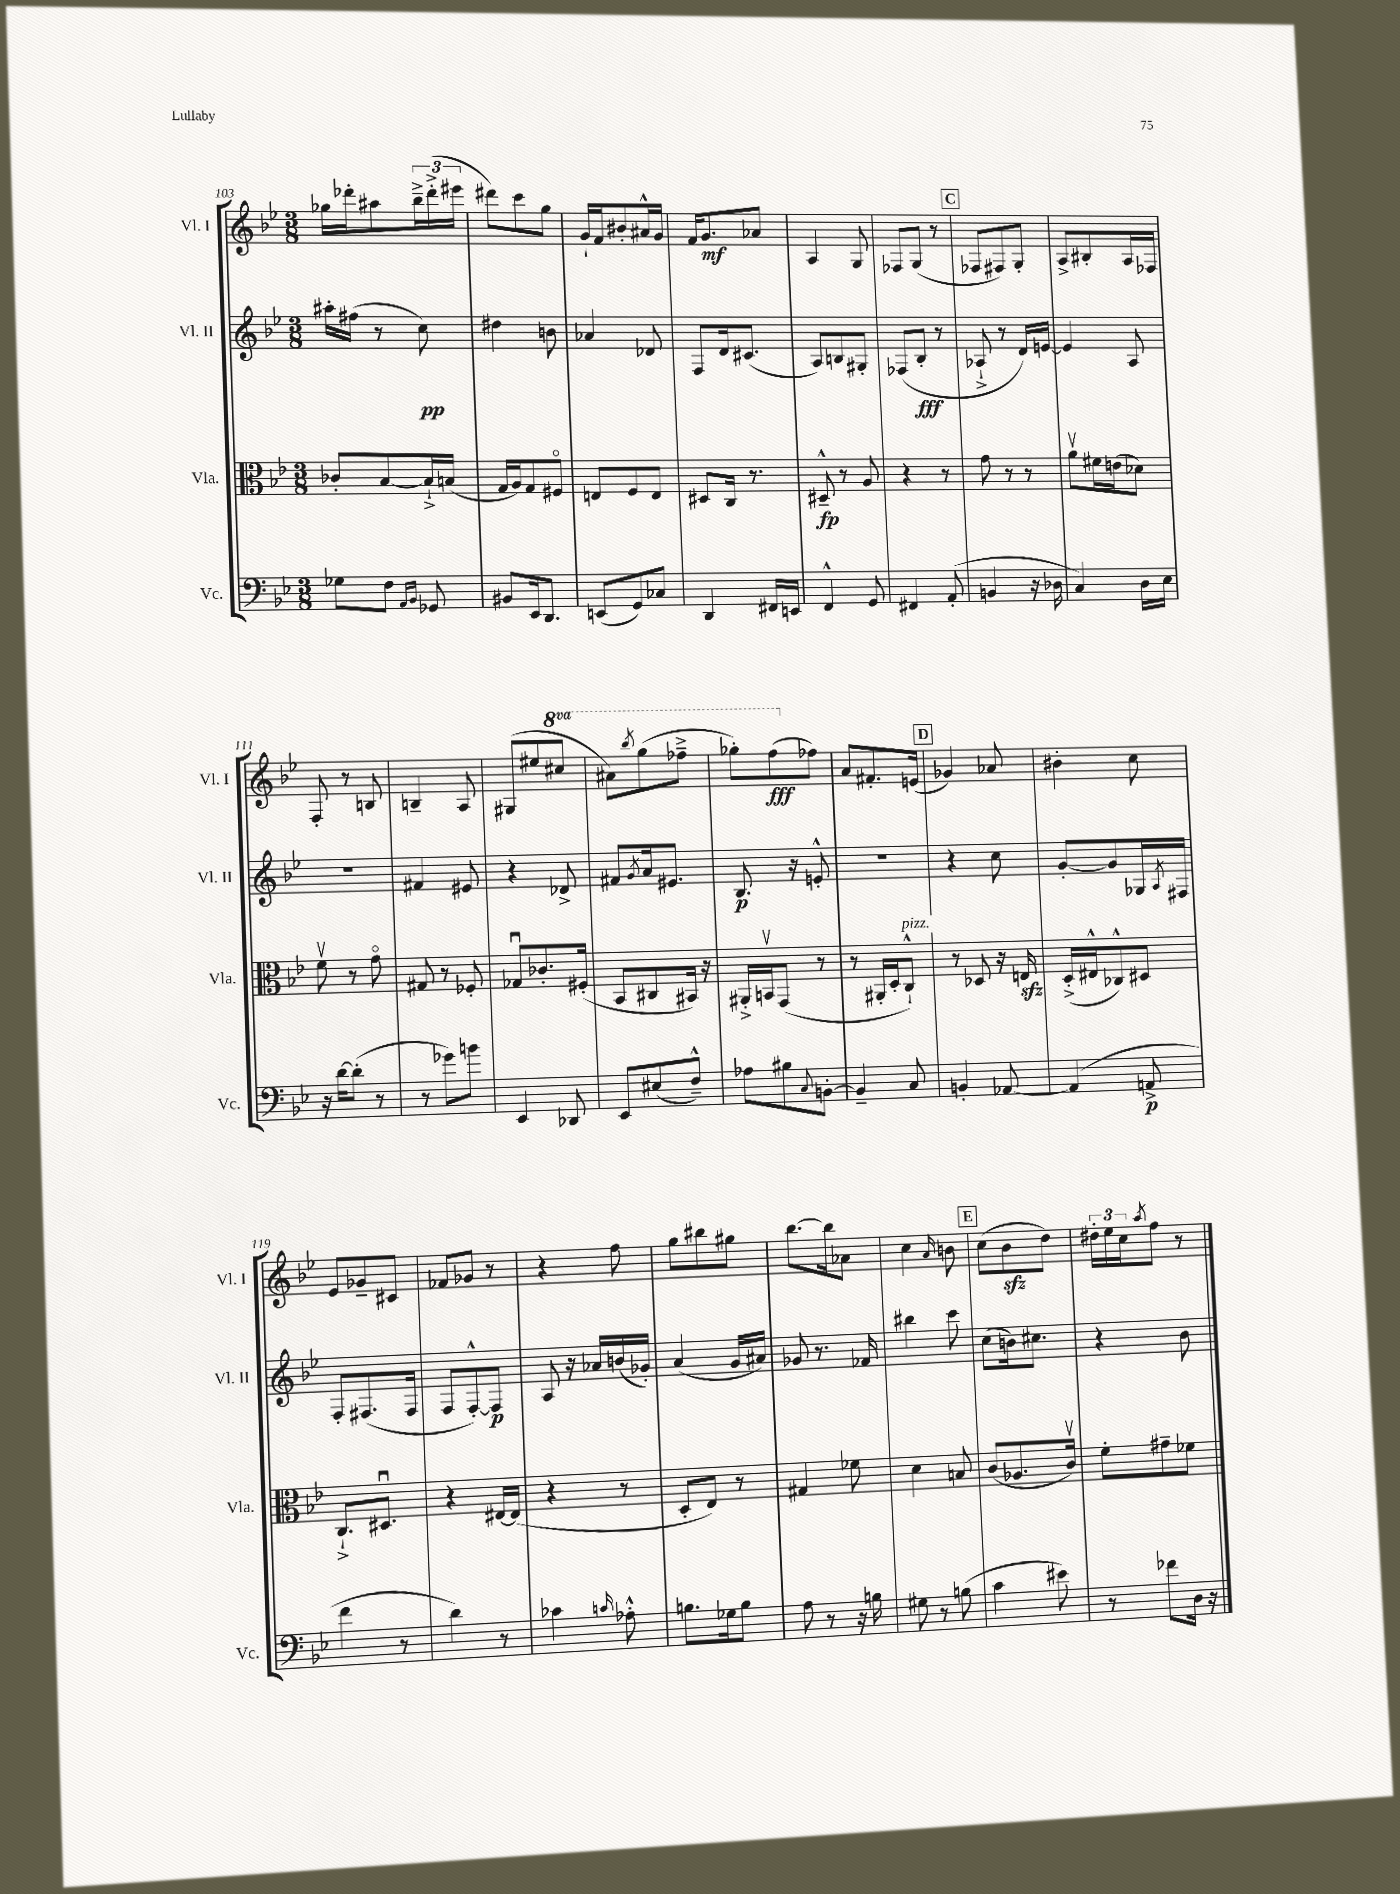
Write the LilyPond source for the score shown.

<<
\new StaffGroup <<
\new Staff = "s0" \with { instrumentName = "Vl. I" shortInstrumentName = "Vl. I" } {
    \clef treble \key bes \major \numericTimeSignature \time 3/8 \set Staff.ottavationMarkups = #ottavation-simple-ordinals
    ges''16 des'''16-. ais''8 \tuplet 3/2 { bes''16---> des'''16-.->( eis'''16 } |
    dis'''8) c'''8 g''8 |
    g'16-! f'16 bis'8-. ais'16-^ g'16 |
    f'16 g'8.\mf aes'8 |
    a4 g8 |
    fes8 g8( r8 |
    \mark \markup { \box "C" } fes8 fis8) g8-. |
    a8-> bis8-. a16 fes16 |
    f8-. r8 b8 |
    b4-- a8 |
    gis8( eis''8 \ottava #1 cis'''8 |
    ais''8) \acciaccatura { bes'''8 } g'''8( fes'''8---> |
    ges'''8-.) f'''8\fff( \ottava #0 fes''8) |
    a'8 fis'8.-. e'16( |
    \mark \markup { \box "D" } ges'4) aes'8 |
    bis'4-. c''8 |
    ees'8 ges'8-- cis'8 |
    fes'8 ges'8 r8 |
    r4 f''8 |
    g''8 bis''8 gis''8 |
    bes''8.~ bes''16 aes'8 |
    c''4 \grace { a'16 } b'8 |
    \mark \markup { \box "E" } c''8( bes'8\sfz d''8) |
    \tuplet 3/2 { dis''16-. ees''16 c''16 } \acciaccatura { a''8 } f''8 r8 \bar "|." |
}
\new Staff = "s1" \with { instrumentName = "Vl. II" shortInstrumentName = "Vl. II" } {
    \clef treble \key bes \major \numericTimeSignature \time 3/8
    ais''16-. fis''16( r8 c''8\pp) |
    dis''4 b'8 |
    aes'4 des'8 |
    f8 d'16 cis'8.( |
    a8) b8 gis8-. |
    fes8( bes8-.\fff r8 |
    \mark \markup { \box "C" } aes8-!-> r8 d'16) e'16~ |
    e'4 a8 |
    R4. |
    fis'4 eis'8 |
    r4 des'8-> |
    fis'8 \acciaccatura { g'8 } a'16 eis'8. |
    bes8.\p r16 e'8-.-^ |
    R4. |
    \mark \markup { \box "D" } r4 c''8 |
    g'8~-. g'8 ges16 \acciaccatura { a8 } fis16 |
    f8-. fis8.( fis16 |
    f8 f8~-.-^) f8\p |
    a8 r16 aes'16 b'16( ges'16-.) |
    a'4( g'16 ais'16) |
    ges'8 r8. fes'16 |
    bis''4 c'''8 |
    \mark \markup { \box "E" } c''8( b'16) cis''8. |
    r4 bes'8 \bar "|." |
}
\new Staff = "s2" \with { instrumentName = "Vla." shortInstrumentName = "Vla." } {
    \clef alto \key bes \major \numericTimeSignature \time 3/8
    ces'8-. bes8~ bes16-!-> b16( |
    g16 a16) g8 fis8\flageolet |
    e8 f8 e8 |
    dis8 c16 r8. |
    dis8---^\fp r8 a8 |
    r4 r8 |
    \mark \markup { \box "C" } g'8 r8 r8 |
    a'8\upbow fis'16 e'16( des'8) |
    f'8\upbow r8 g'8\flageolet |
    gis8 r8 fes8-. |
    ges8\downbow ces'8.-. fis16-.( |
    bes,8 cis8 bis,16) r16 |
    ais,16-.-> b,16\upbow g,8( r8 |
    r8 ais,16-. d16-. c8-!-^^\markup { \italic "pizz." }) |
    \mark \markup { \box "D" } r8 des8 r16 e16\sfz |
    d16-.->( eis16-^ ces8-^) dis8 |
    c8.-!-> dis8.\downbow |
    r4 eis16~ eis16( |
    r4 r8 |
    d8-. ees8) r8 |
    gis4 fes'8 |
    d'4 b8 |
    \mark \markup { \box "E" } c'8( aes8. c'16\upbow) |
    f'8-. gis'8-- fes'8 \bar "|." |
}
\new Staff = "s3" \with { instrumentName = "Vc." shortInstrumentName = "Vc." } {
    \clef bass \key bes \major \numericTimeSignature \time 3/8
    ges8 f8 \grace { a,16 bes,16 } ges,8 |
    bis,8 ees,16 d,8. |
    e,8( g,8) ces8 |
    d,4 fis,16 e,16 |
    f,4-^ g,8 |
    fis,4 a,8-.( |
    \mark \markup { \box "C" } b,4 r16 des16 |
    c4) d16 ees16 |
    r16 d'16~ d'8-.( r8 |
    r8 ges'8) b'8 |
    ees,4 des,8 |
    ees,8 eis8( f8---^) |
    aes8 bis8 \appoggiatura { c8 } b,8~-. |
    b,4-- c8 |
    \mark \markup { \box "D" } b,4-. aes,8~ |
    aes,4( a,8->\p |
    f'4 r8 |
    d'4) r8 |
    ces'4 \grace { c'16 } aes8-.-^ |
    b8. ges16 b8 |
    a8 r8 r16 b16 |
    gis8 r8 b8( |
    \mark \markup { \box "E" } c'4 eis'8) |
    r8 fes'8 d16 r16 \bar "|." |
}
>>
>>
\layout { \context { \Score currentBarNumber = #103 } }
